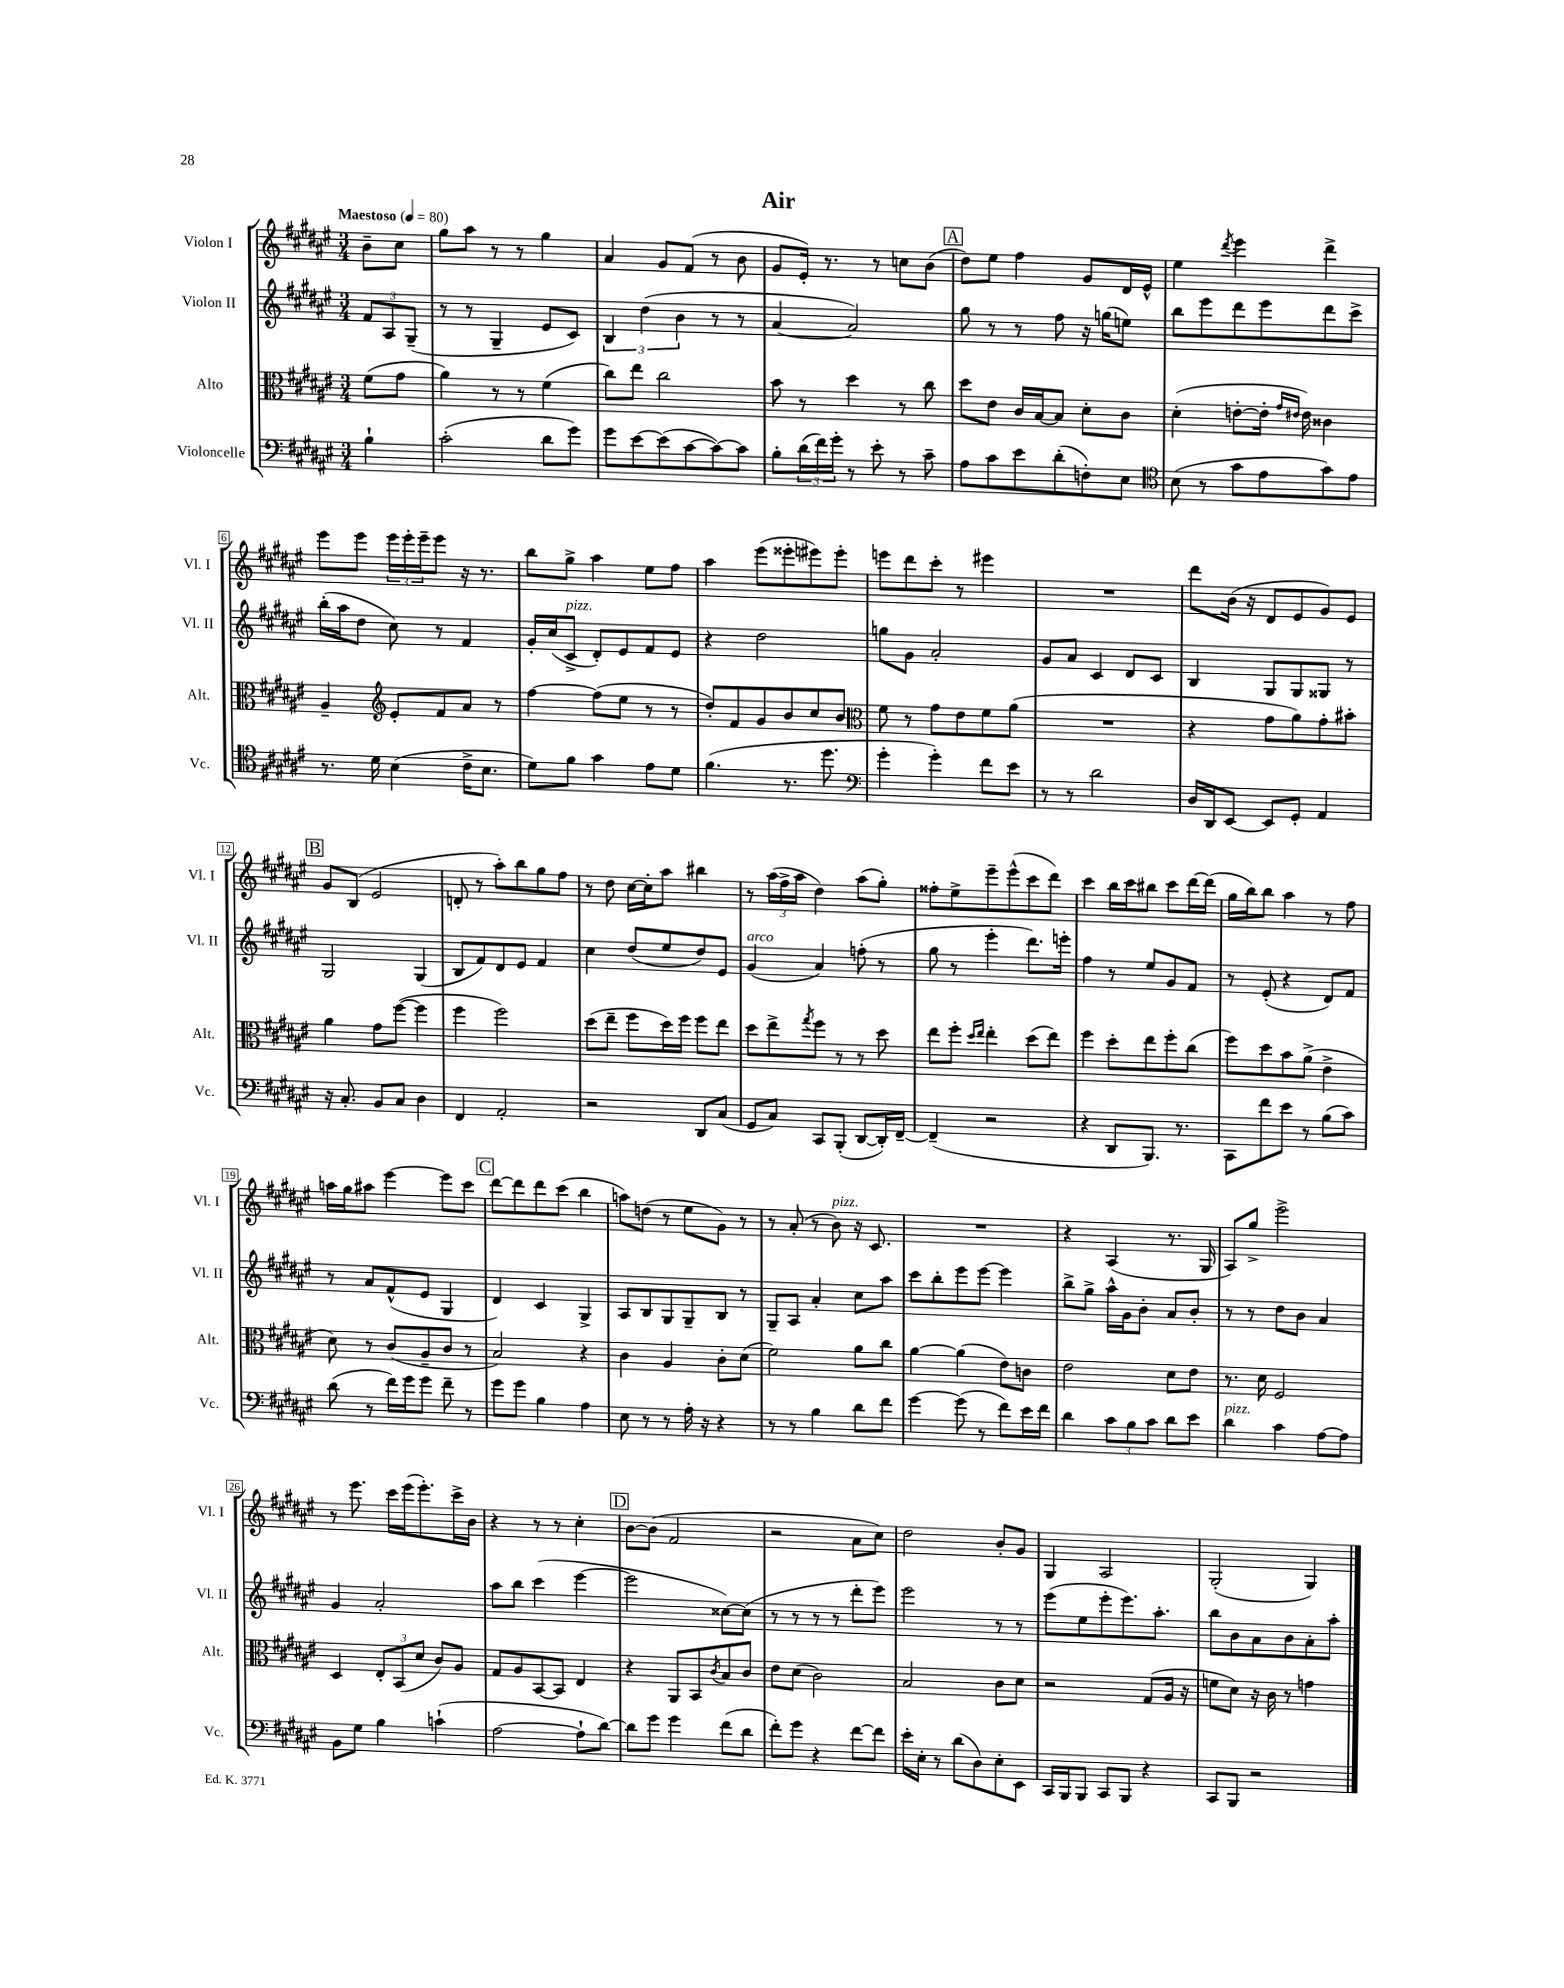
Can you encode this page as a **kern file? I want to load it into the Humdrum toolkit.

**kern	**kern	**kern	**kern
*staff4	*staff3	*staff2	*staff1
*clefF4	*clefC3	*clefG2	*clefG2
*k[f#c#g#d#a#e#]	*k[f#c#g#d#a#e#]	*k[f#c#g#d#a#e#]	*k[f#c#g#d#a#e#]
*M3/4	*M3/4	*M3/4	*M3/4
*MM80	*MM80	*MM80	*MM80
4B`	(8f#	12f#	8b~
.	.	12A#	.
.	8g#	.	8cc#
.	.	(12G#~	.
=	=	=	=
(2c#'	4a#)	8r	8gg#
.	.	8r	8aa#
.	8r	4G#~	8r
.	8r	.	8r
8d#	(4f#	8e#	4gg#
8g#)	.	8c#)	.
=	=	=	=
8g#	8cc#)	6B	4a#
[8e#	8ee#	.	.
.	.	(6dd#	.
(8e#]	2cc#	.	8g#
.	.	6b	.
[8c#	.	.	(8f#
8c#_)	.	8r	8r
8c#]	.	8r	8b
=	=	=	=
8B'	8b	[4a#	8g#
(24d#	8r	.	16e#')
24f#)	.	.	.
.	.	.	8.r
24g#'	.	.	.
8r	4dd#	2a#])	.
8e#'	.	.	8r
8r	8r	.	8cc
8c#~	8cc#	.	(8b
=	=	=	=
8A#	8dd#	8gg#	8dd#)
8c#	8e#	8r	8ee#
8e#	16c#	8r	4ff#
.	[16B	.	.
(8d#'	8B]	8ff#	.
8F')	8d#'	16r	8g#
.	.	(16gg	.
8E#	8c#	8ee)	16d#
.	.	.	16e#^^
=	=	=	=
*clefC4	*	*	*
(8B	(4d#'	8bb	4ee#
8r	.	8eee#	.
.	.	.	8qddd#
8g#	[8e'	8ddd#	4eee#
8e#	16e']	8eee#	.
.	16qqg#	.	.
.	16qqe#	.	.
.	16e#)	.	.
8g#)	4c##	8ddd#	4ddd#^
8e#	.	8ccc#^	.
=	=	=	=
8.r	4A#~	(16bb'	8eee#
.	.	16aa#	.
.	.	8dd#	8eee#
16d#	.	.	.
*	*clefG2	*	*
(4B	8e#'	8cc#)	24eee#
.	.	.	24eee#'
.	.	.	24eee#~
.	8f#	8r	8eee#
16c#^	8a#	4f#	16r
8.B	.	.	8.r
.	8r	.	.
=	=	=	=
8d#)	[4ff#	16g#'	8bb
.	.	(16cc#	.
8f#	.	8c#^	8gg#^
4g#	(8ff#]	8d#')	4aa#
.	8ee#	8e#	.
8e#	8r	8f#	8ee#
8d#	8r	8e#	8ff#
=	=	=	=
(4.f#	8dd#')	4r	4aa#
.	8f#	.	.
.	8g#	2dd#	(8eee#
8.r	8b	.	8eee##'
.	8cc#	.	8eee#)
8.dd#	.	.	.
.	8b	.	8eee#'
=	=	=	=
*clefF4	*clefC3	*	*
4g#'	8f#	8gg	8eee
.	8r	8g#	8ddd#
4g#')	8g#	2a#'	8ccc#'
.	8e#	.	8r
8f#	8f#	.	4eee#
8e#	(8a#	.	.
=	=	=	=
8r	2.r	8g#	2.r
8r	.	8a#	.
2d#	.	4c#	.
.	.	8d#	.
.	.	8c#	.
=	=	=	=
16D#	4r	4B	8ddd#
16DD#	.	.	.
[8EE#	.	.	(16b
.	.	.	16r
8EE#]	8g#	8G#	8d#
8GG#'	8a#)	8G#	8e#
4AA#	8g#'	8G##	8g#)
.	8b#'	8r	8e#
=	=	=	=
16r	4a#	2G#	8g#
8.C#'	.	.	.
.	.	.	(8B
8BB	8g#	.	2e#
8C#	([8ff#	.	.
4D#	4ff#]	(4G#	.
=	=	=	=
4FF#	4ff#	8B	8d'
.	.	8f#)	8r
2AA#'	2ff#)	8d#	8aa#')
.	.	8e#	8bb
.	.	4f#	8gg#
.	.	.	8ff#
=	=	=	=
2r	(8dd#	4cc#	8r
.	8ee#~	.	8dd#
.	8ff#	(8dd#	[16cc#
.	.	.	16cc#']
.	16dd#)	8ee#	8aa#
.	16ff#	.	.
8DD#	8ff#	8dd#)	4bb#
(8C#	8ee#	8e#	.
=	=	=	=
8GG#	8dd#	(4g#	8r
8C#)	8ee#^	.	(24aa#
.	.	.	24ff#^
.	.	.	24aa#
.	8qgg#	.	.
8CC#	8ff#	4a#)	4dd#)
(8BBB'	8r	.	.
[8DD#	8r	(8ff'	(8aa#
16DD#'])	8dd#	8r	8gg#')
[16FF#~	.	.	.
=	=	=	=
(4FF#~]	8ee#	8gg#	8ff##'
.	8ff#'	8r	8ee#^
.	16qqdd#	.	.
.	16qqee#	.	.
2r	4ee#'	4eee#'	8eee#~
.	.	.	(8eee#^^
.	(8dd#	8.ddd#)	8ccc#
.	8ee#)	.	8ddd#)
.	.	16eee'	.
=	=	=	=
4r	4ff#	4ff#	4ccc#
8DD#	8dd#'	8r	16bb
.	.	.	16ccc#
8.BBB)	8ee#	8ee#	8bb#
.	8ff#'	8g#	8ccc#
8.r	.	.	.
.	(8cc#	8f#	[16ddd#
.	.	.	(16ddd#]
=	=	=	=
8CC#	8ff#)	8r	16gg#
.	.	.	16bb)
8f#	8dd#	(8e#'	8bb
8e#	8b	4r	4aa#
8r	(8a#^	.	.
(8B	4e#^	8d#)	8r
8c#)	.	8f#	8ff#
=	=	=	=
(8d#	8d#)	8r	16aa
.	.	.	16gg#
8r	8r	8a#	8aa#
16f#)	(8c#	(8f#^^	[4eee#
16g#	.	.	.
8g#	8A#~	8e#	.
8f#~	8c#	4G#	8eee#]
8r	8r	.	8ccc#
=	=	=	=
8g#	2B)	4d#)	[8ddd#
8g#	.	.	8ddd#]
4B	.	4c#	8ddd#
.	.	.	(8ccc#
4A#	4r	4G#^	4bb
=	=	=	=
8E#	4c#	8A#	8aa)
8r	.	8B	(8dd
8r	4A#	8G#	8r
16A#'	.	8G#~	8ee#
16r	.	.	.
4r	8c#'	8B	8g#)
.	(8d#	8r	8r
=	=	=	=
8r	2f#)	8G#~	8r
8r	.	8A#	(8a#'
4B	.	4a#'	8r
.	.	.	8b)
8d#	8a#	8cc#	16r
.	.	.	8.c#
8f#	8cc#	8aa#	.
=	=	=	=
[4g#	[4a#	8ccc#	2.r
.	.	8bb'	.
(8g#]	(4a#]	8eee#	.
8r	.	[8eee#	.
8f#)	8e#)	4eee#]	.
16e#	8c	.	.
16f#	.	.	.
=	=	=	=
4d#	2e#	8bb^	4r
.	.	8gg#^	.
12c#	.	16aa#^^	(4A#
.	.	16g#	.
12B	.	.	.
.	.	8b'	.
12c#	.	.	.
8d#	8d#	8a#	8.r
8e#	8e#	8b'	.
.	.	.	16G#
=	=	=	=
4d#	8.r	8r	8A#)
.	.	8r	8gg#^
.	16d#	.	.
4c#	2F#	8dd#	2eee#^
.	.	8b	.
[8A#	.	4a#	.
8A#]	.	.	.
=	=	=	=
8BB	4D#	4g#	8r
8G#	.	.	8.eee#
4B	12E#'	2a#'	.
.	.	.	16ccc#
.	(12BB	.	.
.	.	.	(16eee#
.	12d#	.	.
.	.	.	8.eee#')
(4c`	8c#)	.	.
.	8A#	.	16ccc#^
.	.	.	16b
=	=	=	=
[2A#	8G#	8aa#	4r
.	8A#	8bb	.
.	[8BB	(4ccc#	8r
.	8BB]	.	8r
8A#`]	4E#	[4eee#	4cc#'
[8d#)	.	.	.
=	=	=	=
8d#]	4r	2eee#]	[8b
8g#	.	.	(8b]
4g#	8AA#	.	2f#
.	8BB	.	.
.	8qc#	.	.
(8f#	8B	[8cc##)	.
8d#	8c#	(8cc##]	.
=	=	=	=
8f#')	8e#	8r	2r
8g#	(8d#	8r	.
4r	2c#)	8r	.
.	.	8r	.
[8f#	.	8ddd#'	8a#
8f#]	.	8eee#)	8cc#)
=	=	=	=
16e#'	2B	2eee#	2dd#
16E#'	.	.	.
8r	.	.	.
(8d#	.	.	.
8D#)	.	.	.
8E#'	8c#	8r	8b'
8EE#	8d#	8r	8g#
=	=	=	=
16CC#	2r	(8eee#	4G#
16BBB	.	.	.
8BBB	.	8ee#	.
8CC#	.	8eee#'	2A#
8BBB	.	8.eee#)	.
4r	(8G#	.	.
.	.	8.aa#'	.
.	16A#	.	.
.	16r	.	.
=	=	=	=
8CC#	8f	8bb	(2G#'
8BBB	8d#)	8b	.
2r	16r	8a#	.
.	16c#	.	.
.	8r	8b	.
.	4g	8a#'	4G#)
.	.	8aa#'	.
==	==	==	==
*-	*-	*-	*-
